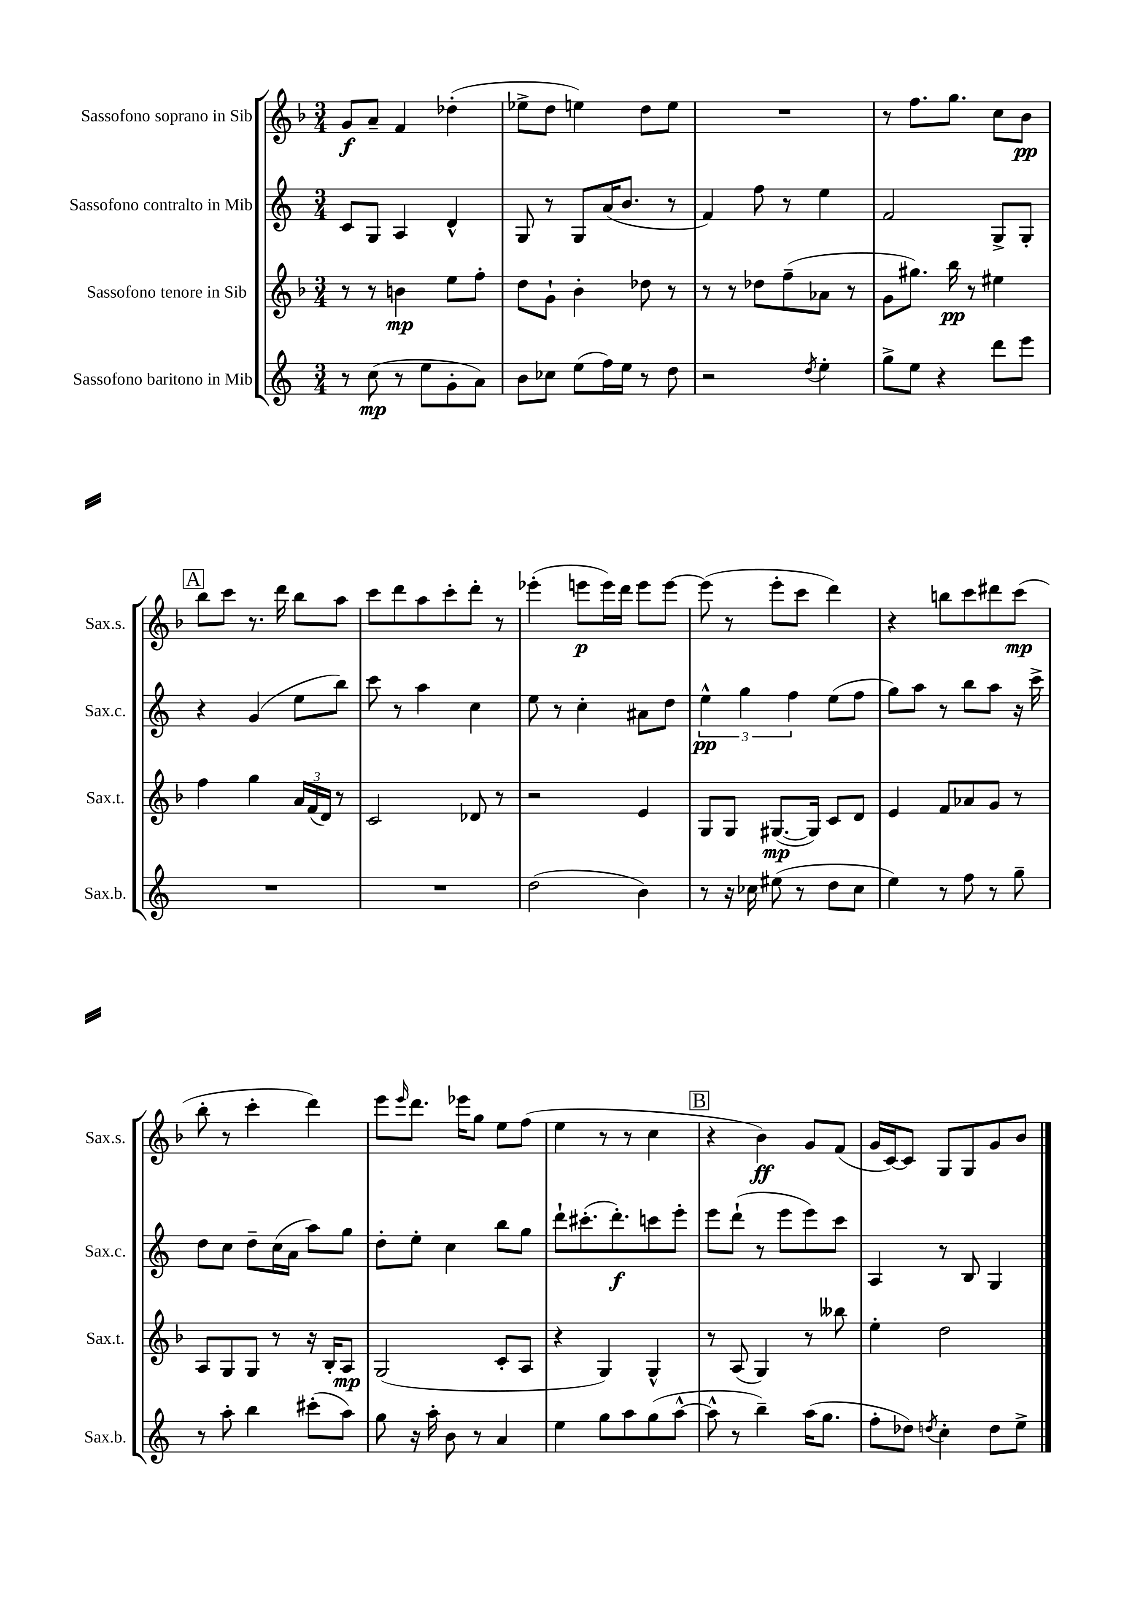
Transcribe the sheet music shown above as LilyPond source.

<<
\new StaffGroup <<
\new Staff = "s0" \with { instrumentName = "Sassofono soprano in Sib" shortInstrumentName = "Sax.s." } {
    \clef treble \key f \major \numericTimeSignature \time 3/4
    g'8\f a'8-- f'4 des''4-.( |
    ees''8-> d''8 e''4) d''8 e''8 |
    R2. |
    r8 f''8. g''8. c''8 bes'8\pp |
    \mark \markup { \box "A" } bes''8 c'''8 r8. d'''16 bes''8 a''8 |
    c'''8 d'''8 a''8 c'''8-. d'''8-. r8 |
    ees'''4-.( e'''8\p e'''16) d'''16 e'''8 e'''8~ |
    e'''8( r8 e'''8-. c'''8 d'''4) |
    r4 b''8 c'''8 dis'''8 c'''8\mp( |
    bes''8-. r8 c'''4-. d'''4) |
    e'''8 \grace { e'''16 } d'''8. ees'''16 g''8 e''8 f''8( |
    e''4 r8 r8 c''4 |
    \mark \markup { \box "B" } r4 bes'4\ff) g'8 f'8( |
    g'16 c'16~) c'8 g8 g8 g'8 bes'8 \bar "|." |
}
\new Staff = "s1" \with { instrumentName = "Sassofono contralto in Mib" shortInstrumentName = "Sax.c." } {
    \clef treble \key c \major \numericTimeSignature \time 3/4
    c'8 g8 a4 d'4-^ |
    g8 r8 g8 a'16( b'8. r8 |
    f'4) f''8 r8 e''4 |
    f'2 g8-> g8-. |
    \mark \markup { \box "A" } r4 g'4( e''8 b''8) |
    c'''8 r8 a''4 c''4 |
    e''8 r8 c''4-. ais'8 d''8 |
    \tuplet 3/2 { e''4-^\pp g''4 f''4 } e''8( f''8 |
    g''8) a''8 r8 b''8 a''8 r16 c'''16-> |
    d''8 c''8 d''8-- c''16( a'16 a''8) g''8 |
    d''8-. e''8-. c''4 b''8 g''8 |
    d'''8-! cis'''8.-.( d'''8.-.\f) c'''8 e'''8-. |
    \mark \markup { \box "B" } e'''8 d'''8-!( r8 e'''8 e'''8) c'''8 |
    a4 r8 b8 g4 \bar "|." |
}
\new Staff = "s2" \with { instrumentName = "Sassofono tenore in Sib" shortInstrumentName = "Sax.t." } {
    \clef treble \key f \major \numericTimeSignature \time 3/4
    r8 r8 b'4\mp e''8 f''8-. |
    d''8 g'8-! bes'4-. des''8 r8 |
    r8 r8 des''8 f''8--( aes'8 r8 |
    g'8 gis''8.) bes''16\pp r8 eis''4 |
    \mark \markup { \box "A" } f''4 g''4 \tuplet 3/2 { a'16 f'16( d'16) } r8 |
    c'2 des'8 r8 |
    r2 e'4 |
    g8 g8 gis8.~\mp( gis16) c'8 d'8 |
    e'4 f'8 aes'8 g'8 r8 |
    a8 g8 g8 r8 r16 bes16-. a8\mp |
    g2( c'8-. a8 |
    r4 g4) g4-^ |
    \mark \markup { \box "B" } r8 a8( g4) r8 beses''8 |
    e''4-. d''2 \bar "|." |
}
\new Staff = "s3" \with { instrumentName = "Sassofono baritono in Mib" shortInstrumentName = "Sax.b." } {
    \clef treble \key c \major \numericTimeSignature \time 3/4
    r8 c''8\mp( r8 e''8 g'8-. a'8) |
    b'8 ces''8 e''8( f''16) e''16 r8 d''8 |
    r2 \acciaccatura { d''8 } e''4-. |
    g''8-> e''8 r4 d'''8 e'''8 |
    \mark \markup { \box "A" } R2. |
    R2. |
    d''2( b'4) |
    r8 r16 ces''16 eis''8( r8 d''8 ces''8 |
    e''4) r8 f''8 r8 g''8-- |
    r8 a''8-. b''4 cis'''8-.( a''8) |
    g''8 r16 a''16-. b'8 r8 a'4 |
    e''4 g''8 a''8 g''8( a''8~-^ |
    \mark \markup { \box "B" } a''8-^ r8 b''4--) a''16( g''8. |
    f''8-. des''8) \acciaccatura { d''8 } c''4-. d''8 e''8-> \bar "|." |
}
>>
>>
\layout { \context { \Score \remove "Bar_number_engraver" } }
